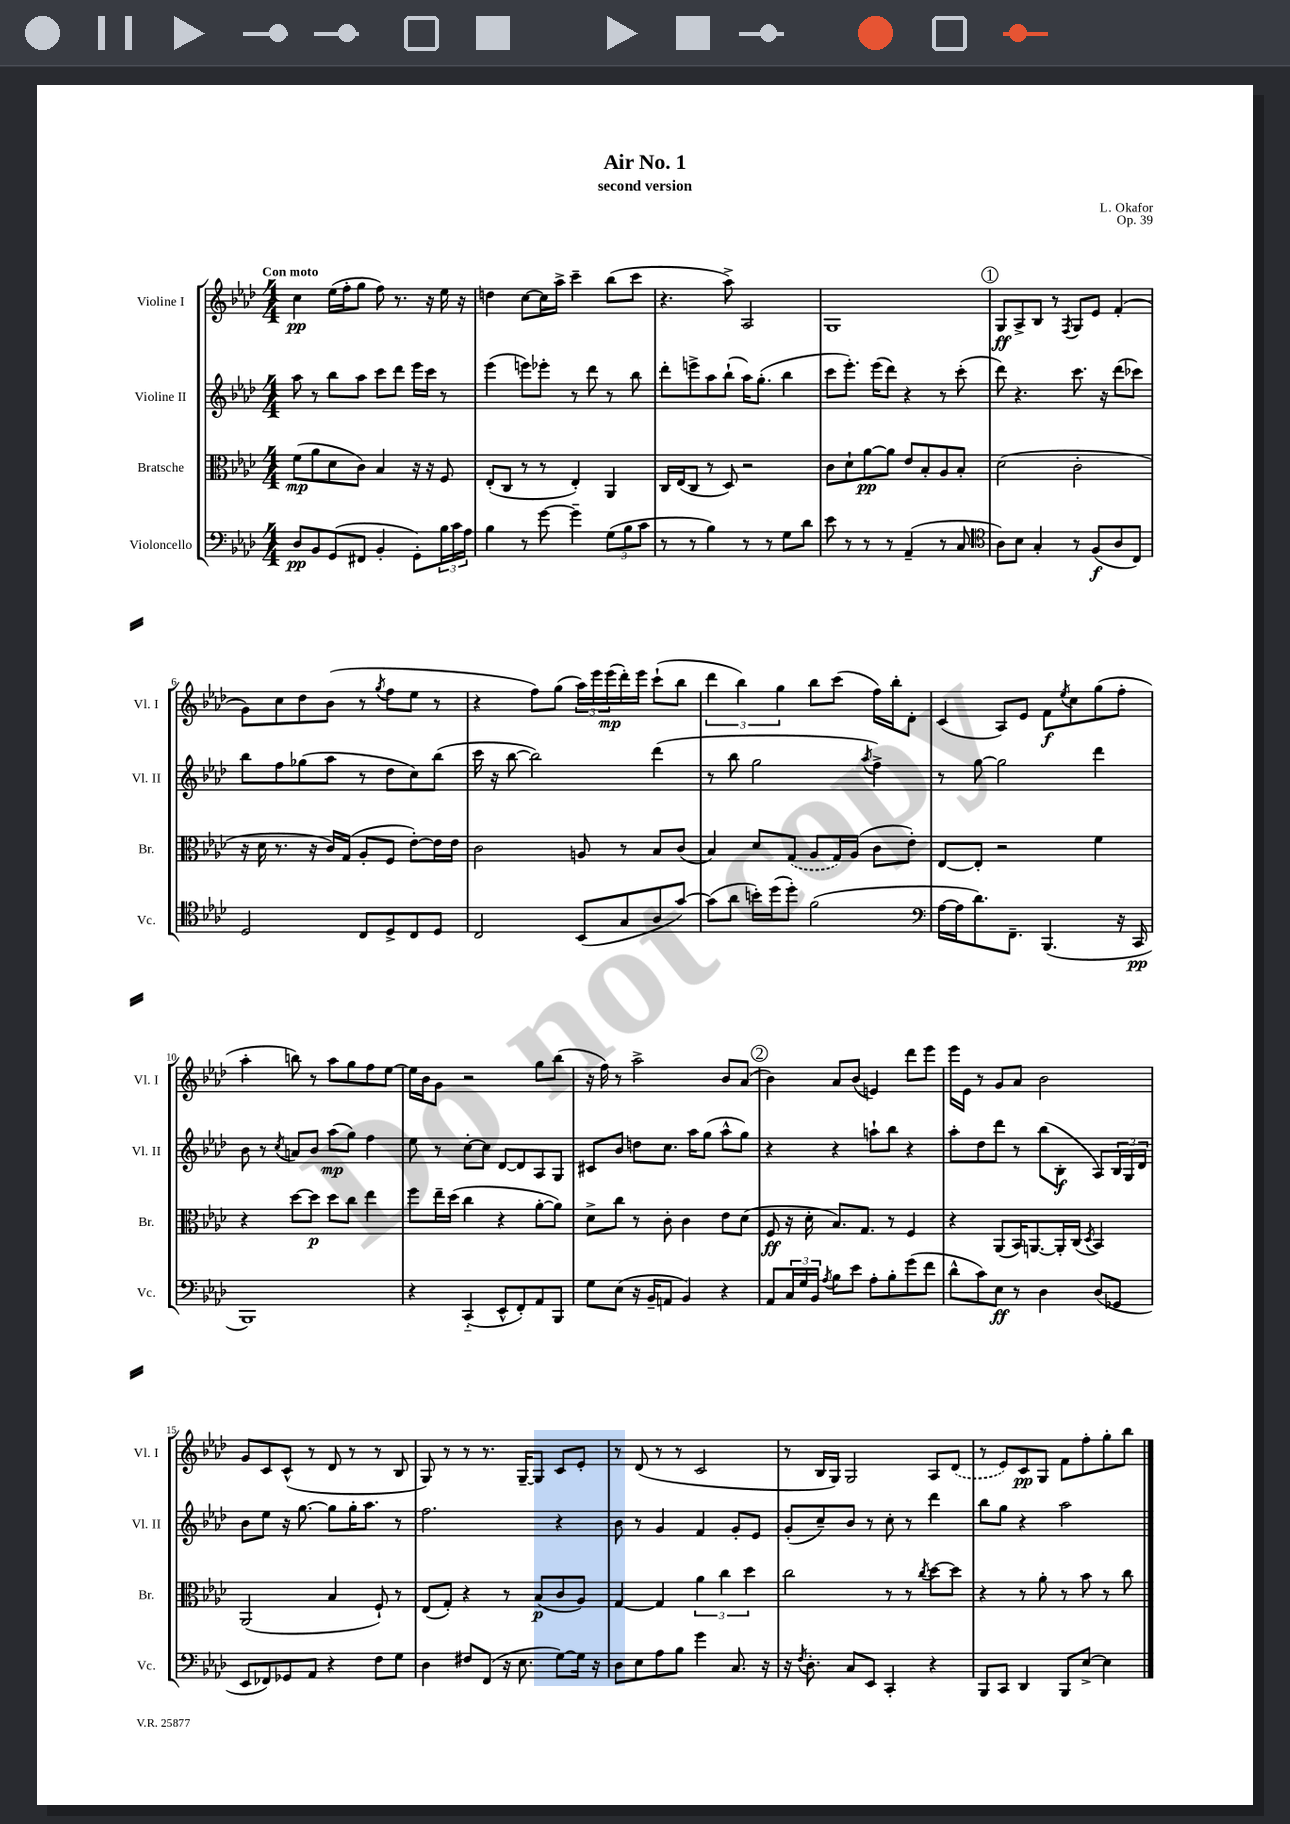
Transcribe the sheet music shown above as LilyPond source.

\header { title = "Air No. 1" composer = "L. Okafor" subtitle = "second version" opus = "Op. 39" }
<<
\new StaffGroup <<
\new Staff = "s0" \with { instrumentName = "Violine I" shortInstrumentName = "Vl. I" } {
    \clef treble \key aes \major \numericTimeSignature \time 4/4 \tempo "Con moto"
    c''4\pp ees''16( f''16-. g''8 f''8) r8. r16 ees''16 r16 |
    d''4 c''8~ c''16 aes''16-> c'''4-- bes''8( c'''8 |
    r4. aes''8->) aes2 |
    g1 |
    \mark \markup { \circle "1" } g8\ff aes8-> bes8 r8 \acciaccatura { f8 } g8 ees'8 f'4-.( |
    g'8) c''8 des''8 bes'8( r8 \acciaccatura { g''8 } f''8 ees''8 r8 |
    r4 f''8) g''8( \tuplet 3/2 { aes''16) ees'''16 ees'''16\mp( } des'''16-.) ees'''16 c'''8-!( bes''8 |
    \tuplet 3/2 { des'''4 bes''4) g''4 } bes''8 c'''8( f''16) bes''16-. des'8-. |
    c'4( aes8) ees'8 f'8\f \acciaccatura { ees''8 } c''8 g''8( f''8-. |
    aes''4-. b''8) r8 aes''8 g''8 f''8 ees''8~ |
    ees''16 bes'16 g'8 r2 g''8 bes''8( |
    r16 f''16) r8 aes''2-> bes'8 aes'8( |
    \mark \markup { \circle "2" } bes'4) aes'8 bes'8( e'4) des'''8 ees'''8 |
    ees'''16 ees'16 r8 g'8 aes'8 bes'2 |
    g'8 c'8 c'8-^( r8 des'8 r8 r8 bes8 |
    g8) r8 r8 r8. g16~-- g8 c'8 ees'8-. |
    r8 des'8( r8 r8 c'2 |
    r8 bes16 g16) g2 aes8 \once \slurDashed des'8( |
    r8 ees'8) c'8\pp g8 f'8 f''8-. g''8-. bes''8 \bar "|." |
}
\new Staff = "s1" \with { instrumentName = "Violine II" shortInstrumentName = "Vl. II" } {
    \clef treble \key aes \major \numericTimeSignature \time 4/4
    aes''8 r8 bes''8 aes''8 c'''8 des'''8 ees'''16 c'''16 r8 |
    ees'''4( e'''8) ees'''8-. r8 des'''8 r8 bes''8 |
    des'''8-. e'''8-> aes''8 bes''8-!( aes''16) g''8.-.( bes''4 |
    c'''8 ees'''8.-.) ees'''16( des'''8) r4 r8 c'''8-.( |
    \mark \markup { \circle "1" } des'''8) r4. c'''8. r16 des'''8( ces'''8) |
    bes''8 f''8 ges''8( aes''8 r8 des''8 c''8) bes''8( |
    c'''16 r16 bes''8~ bes''2) des'''4( |
    r8 bes''8 g''2 \acciaccatura { aes''8 } f''4->) |
    r8 g''8~ g''2 des'''4 |
    bes'8 r8 \acciaccatura { c''8 } a'8 bes'8 aes''8\mp( g''8) f''4 |
    ees''8 r8 c''8~-. c''8 des'8~ des'8 aes8 g8 |
    cis'8 bes'8 d''8 c''8. aes''16 g''8( aes''8-^ g''8) |
    \mark \markup { \circle "2" } r4 r4 a''8-! bes''8 r4 |
    aes''8-. des''8 des'''8 r8 bes''8( bes8-.\f aes8) \tuplet 3/2 { bes16 g16 des'16 } |
    bes'8 ees''8 r16 g''8.~ g''8 g''16-. aes''8. r8 |
    f''2. r4 |
    bes'8 r8 g'4 f'4 g'8-. ees'8 |
    g'8-.( c''8--) bes'8 r8 c''8-. r8 des'''4 |
    bes''8 g''8 r4 aes''2 \bar "|." |
}
\new Staff = "s2" \with { instrumentName = "Bratsche" shortInstrumentName = "Br." } {
    \clef alto \key aes \major \numericTimeSignature \time 4/4
    f'8\mp( aes'8 des'8 c'8) bes4 r16 r16 f8 |
    ees8-.( c8 r8 r8 ees4-.) aes,4 |
    c16 ees16( c8 r8 des8) r2 |
    c'8 des'8-! aes'8~\pp aes'8 ees'8 bes8-. aes8 bes8-. |
    \mark \markup { \circle "1" } des'2( c'2-. |
    r16 des'16 r8. r16 c'16) g16( aes8-. f8 ees'8~-.) ees'16 ees'16 |
    c'2 a8 r8 bes8 c'8( |
    bes4) des'8 \once \slurDashed g8( aes8 g16) aes16( c'8 ees'8-.) |
    ees8~ ees8-. r2 f'4 |
    r4 des''8~ des''8\p des''8 c''8 ees''4 |
    f''8 ees''16-- des''16( c''4 r4 aes'8~-. aes'8) |
    des'8-> c''8 r8 c'8-. c'4 ees'8 des'8( |
    \mark \markup { \circle "2" } f8\ff r16 des'16-. bes8.) g8. r8 f4 |
    r4 aes,8( bes,16) a,8.~ a,16-. c16( \acciaccatura { des8 } bes,4) |
    aes,2( bes4 f8-!) r8 |
    ees8( g8-.) r4 r8 bes8\p( c'8 aes8) |
    g4~ g4 \tuplet 3/2 { aes'4 c''4 des''4 } |
    c''2 r8 r8 \acciaccatura { c''8 } des''8~ des''8 |
    r4 r8 aes'8-. r8 bes'8 r8 c''8 \bar "|." |
}
\new Staff = "s3" \with { instrumentName = "Violoncello" shortInstrumentName = "Vc." } {
    \clef bass \key aes \major \numericTimeSignature \time 4/4
    des8\pp bes,8 g,8( fis,8 bes,4-. g,8-.) \tuplet 3/2 { bes16 c'16 aes16 } |
    bes4 r8 g'8~ g'4-- \tuplet 3/2 { g8( bes8 c'8 } |
    r8 r8 bes4) r8 r8 g8 des'8 |
    ees'8 r8 r8 r8 aes,4--( r8 c8 |
    \mark \markup { \circle "1" } \clef tenor aes8) bes8 g4-. r8 f8\f( aes8 c8) |
    des2 c8 des8-> c8 des8 |
    c2 bes,8( g8 aes8 g'8~) |
    g'8( aes'8 b'16-.) des''16( des''8-.) f'2( |
    \clef bass aes16~ aes16 des'8.) f,8.-- bes,,4.( r16 c,16\pp |
    bes,,1) |
    r4 c,4-_( ees,8-^ f,8-.) aes,8 bes,,8 |
    g8 ees8( r16 bes,16-- a,8 bes,4) r4 |
    \mark \markup { \circle "2" } aes,8 \tuplet 3/2 { c16 g16 bes,16 } \acciaccatura { aes8 } bes8 ees'8 aes8-. bes8-. g'8( f'8 |
    des'8-^ c'8) ees8\ff r8 des4 des8( ges,8 |
    ees,8 fes,8) ges,8 aes,8 r4 f8 g8 |
    des4 fis8 f,8( r16 ees8. g8~) g16 r16 |
    des8 ees8 aes8 bes8 g'4 c8. r16 |
    r16 \acciaccatura { f8 } des8.-. c8 ees,8 c,4-. r4 |
    bes,,8 c,8 des,4 bes,,8 ees8~-> ees4 \bar "|." |
}
>>
>>
